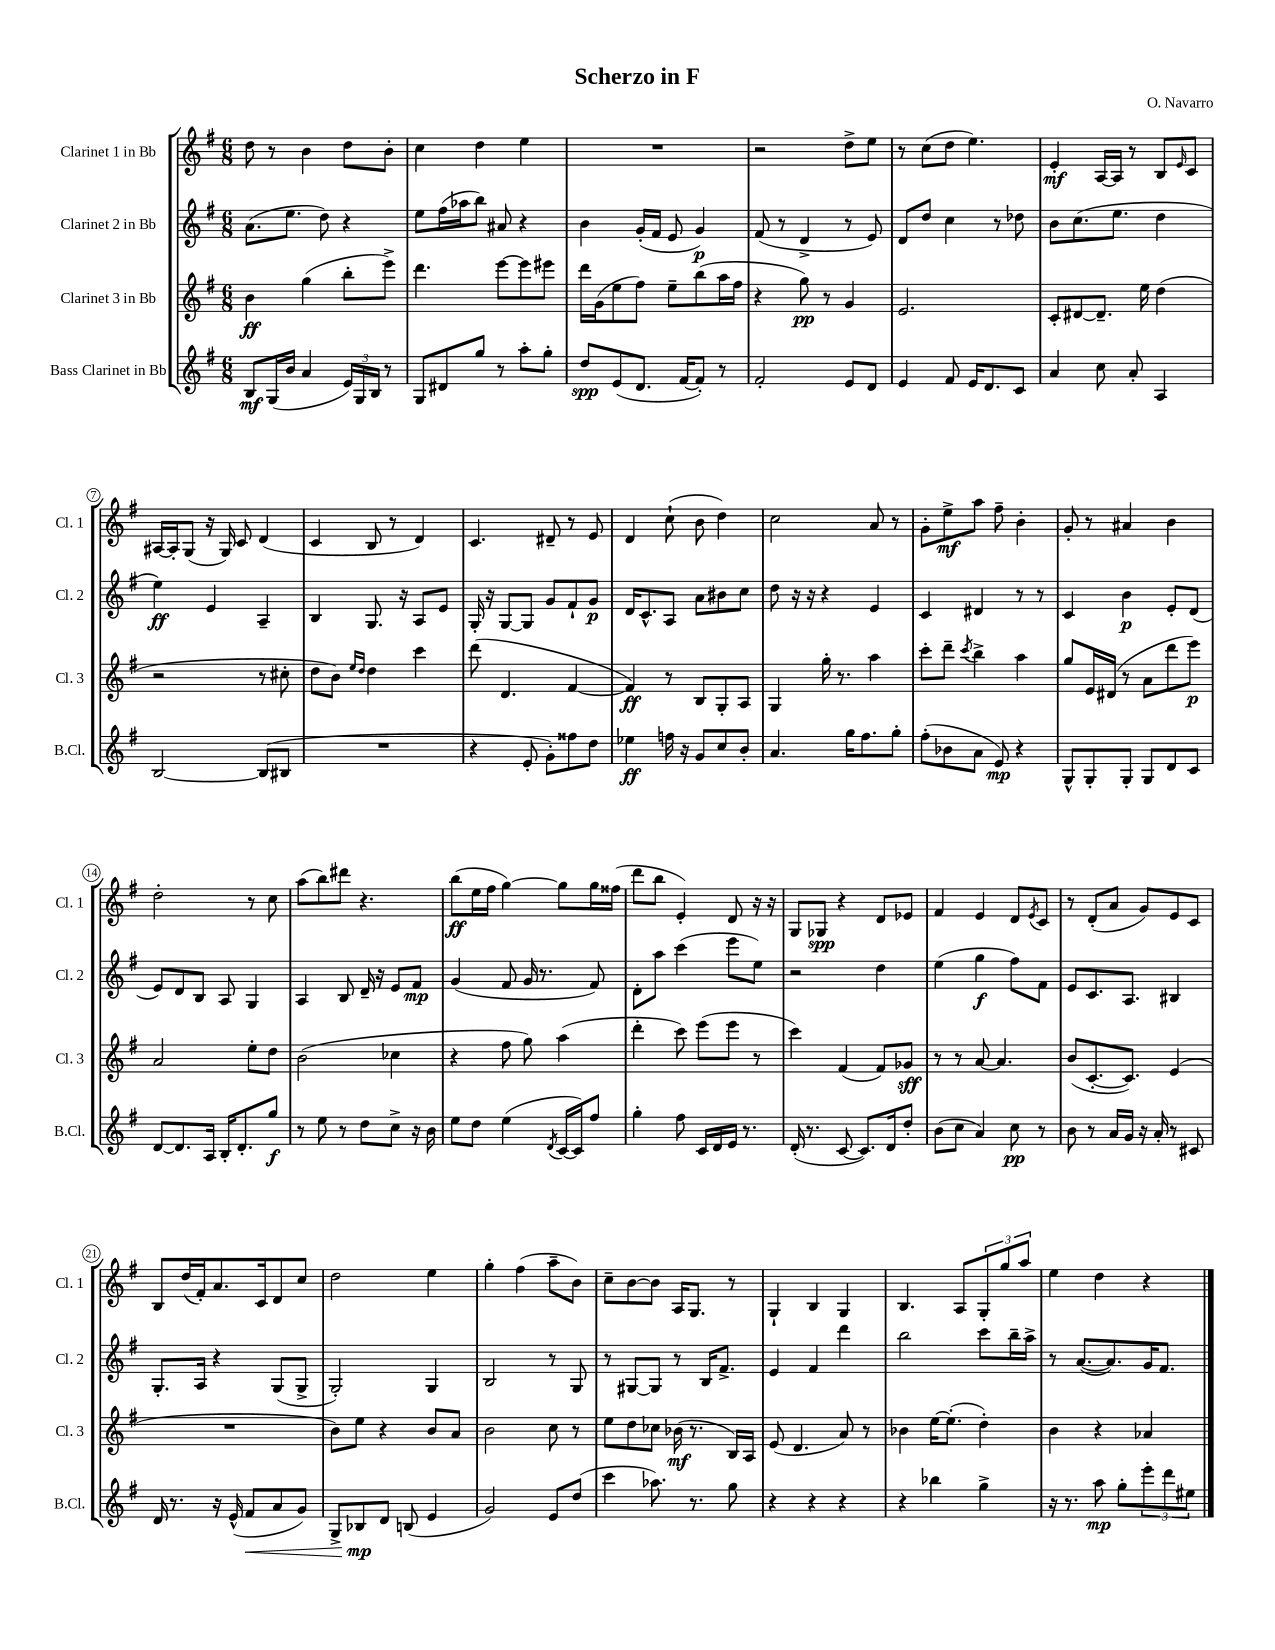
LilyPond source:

\header { title = "Scherzo in F" composer = "O. Navarro" }
<<
\new StaffGroup <<
\new Staff = "s0" \with { instrumentName = "Clarinet 1 in Bb" shortInstrumentName = "Cl. 1" } {
    \clef treble \key g \major \numericTimeSignature \time 6/8
    d''8 r8 b'4 d''8 b'8-. |
    c''4 d''4 e''4 |
    R2. |
    r2 d''8-> e''8 |
    r8 c''8( d''8 e''4.) |
    e'4-.\mf a16~ a16 r8 b8 \grace { e'16 } c'8 |
    ais16~ ais16-. g8( r16 g16) c'8 d'4( |
    c'4 b8 r8 d'4) |
    c'4. dis'8-- r8 e'8 |
    d'4 c''8-!( b'8 d''4) |
    c''2 a'8 r8 |
    g'8-. e''8->\mf a''8 fis''8-- b'4-. |
    g'8-. r8 ais'4 b'4 |
    d''2-. r8 c''8 |
    a''8( b''8) dis'''8 r4. |
    b''8\ff( e''16 fis''16 g''4~) g''8 g''16 fisis''16( |
    d'''8 b''8 e'4-.) d'8 r16 r16 |
    g8 ges8\spp r4 d'8 ees'8 |
    fis'4 e'4 d'8 \acciaccatura { e'8 } c'8 |
    r8 d'8-.( a'8 g'8) e'8 c'8 |
    b8 d''16( fis'16-.) a'8. c'16 d'8 c''8 |
    d''2 e''4 |
    g''4-. fis''4( a''8-- b'8) |
    c''8-- b'8~ b'8 a16 g8. r8 |
    g4-! b4 g4 |
    b4. a8 \tuplet 3/2 { g8-. g''8 a''8 } |
    e''4 d''4 r4 \bar "|." |
}
\new Staff = "s1" \with { instrumentName = "Clarinet 2 in Bb" shortInstrumentName = "Cl. 2" } {
    \clef treble \key g \major \numericTimeSignature \time 6/8
    a'8.( e''8. d''8) r4 |
    e''8 fis''16( aes''16 b''8) ais'8 r4 |
    b'4 g'16-.( fis'16 e'8 g'4\p) |
    fis'8( r8 d'4-> r8 e'8) |
    d'8 d''8 c''4 r8 des''8 |
    b'8 c''8.( e''8. d''4 |
    e''4\ff) e'4 a4-- |
    b4 g8. r16 a8 e'8 |
    g16-. r16 g8~ g8 g'8 fis'8-! g'8\p |
    d'16 c'8.-^ a8 a'8 bis'8 c''8 |
    d''8 r16 r16 r4 e'4 |
    c'4 dis'4 r8 r8 |
    c'4 b'4\p e'8-. d'8( |
    e'8) d'8 b8 a8 g4 |
    a4 b8 d'16-- r16 e'8 fis'8\mp |
    g'4( fis'8 g'16 r8. fis'8) |
    d'8-. a''8 c'''4( e'''8 e''8) |
    r2 d''4 |
    e''4( g''4\f fis''8) fis'8 |
    e'8 c'8. a8. bis4 |
    g8.-. a16 r4 g8( g8-> |
    g2-.) g4 |
    b2 r8 g8 |
    r8 gis8~ gis8 r8 b16 fis'8.-> |
    e'4 fis'4 d'''4 |
    b''2 c'''8 b''16-- a''16-> |
    r8 a'8.~( a'8.) g'16 fis'8. \bar "|." |
}
\new Staff = "s2" \with { instrumentName = "Clarinet 3 in Bb" shortInstrumentName = "Cl. 3" } {
    \clef treble \key g \major \numericTimeSignature \time 6/8
    b'4\ff g''4( b''8-. e'''8->) |
    d'''4. e'''8~ e'''8 eis'''8 |
    d'''16 g'16( e''8 fis''8) e''8-- b''8( a''16 fis''16 |
    r4 g''8\pp) r8 g'4 |
    e'2. |
    c'8-. dis'8~ dis'8.-- e''16 d''4( |
    r2 r8 cis''8-. |
    d''8 b'8) \grace { e''16 d''16 } d''4 c'''4 |
    d'''8( d'4. fis'4~ |
    fis'4\ff) r8 b8 g8-. a8 |
    g4 g''16-. r8. a''4 |
    c'''8-. d'''8-- \acciaccatura { c'''8 } b''4-> a''4 |
    g''8 e'16 dis'16( r8 a'8 d'''8 e'''8\p) |
    a'2 e''8-. d''8 |
    b'2( ces''4 |
    r4 fis''8 g''8) a''4( |
    d'''4-. c'''8) e'''8( e'''8 r8 |
    c'''4) fis'4( fis'8) ges'8\sff |
    r8 r8 a'8~ a'4. |
    b'8( c'8.~-. c'8.) e'4( |
    R2. |
    b'8) e''8 r4 b'8 a'8 |
    b'2 c''8 r8 |
    e''8 d''8 ces''8 bes'16\mf( r8. b16) a16 |
    e'8( d'4. a'8) r8 |
    bes'4 e''16~ e''8.-.( d''4-.) |
    b'4 r4 aes'4 \bar "|." |
}
\new Staff = "s3" \with { instrumentName = "Bass Clarinet in Bb" shortInstrumentName = "B.Cl." } {
    \clef treble \key g \major \numericTimeSignature \time 6/8
    b8\mf g16( b'16 a'4 \tuplet 3/2 { e'16) g16 b16 } r8 |
    g8 dis'8 g''8 r8 a''8-. g''8-. |
    d''8\spp e'8( d'8. fis'16~ fis'8-.) r8 |
    fis'2-. e'8 d'8 |
    e'4 fis'8 e'16 d'8. c'8 |
    a'4 c''8 a'8-. a4 |
    b2~ b8( bis8 |
    R2. |
    r4 e'8-. g'8-.) fisis''8 d''8 |
    ees''4\ff f''16 r16 g'8 c''8 b'8-. |
    a'4. g''16 fis''8. g''8-. |
    fis''8-.( bes'8 a'8 e'8\mp) r4 |
    g8-^ g8-. g8-. g8 d'8 c'8 |
    d'8~ d'8. a16 b16-. d'8.-. g''8\f |
    r8 e''8 r8 d''8 c''8-> r16 b'16 |
    e''8 d''8 e''4( \acciaccatura { d'8 } c'16~ c'16) fis''8 |
    g''4-. fis''8 c'16 d'16 e'16 r8. |
    d'16-.( r8. c'8~ c'8.) d'16 d''8-. |
    b'8( c''8 a'4) c''8\pp r8 |
    b'8 r8 a'16 g'16 r16 a'16-. r8 cis'8 |
    d'16 r8. r16 e'16-^( fis'8\< a'8 g'8) |
    g8-> bes8\mp\! d'8 b8( e'4 |
    g'2) e'8 d''8( |
    c'''4 aes''8.) r8. g''8 |
    r4 r4 r4 |
    r4 bes''4 g''4-> |
    r16 r8. a''8\mp g''8-. \tuplet 3/2 { e'''8-. d'''8 eis''8 } \bar "|." |
}
>>
>>
\layout { \context { \Score \override BarNumber.stencil = #(make-stencil-circler 0.1 0.3 ly:text-interface::print) } }
